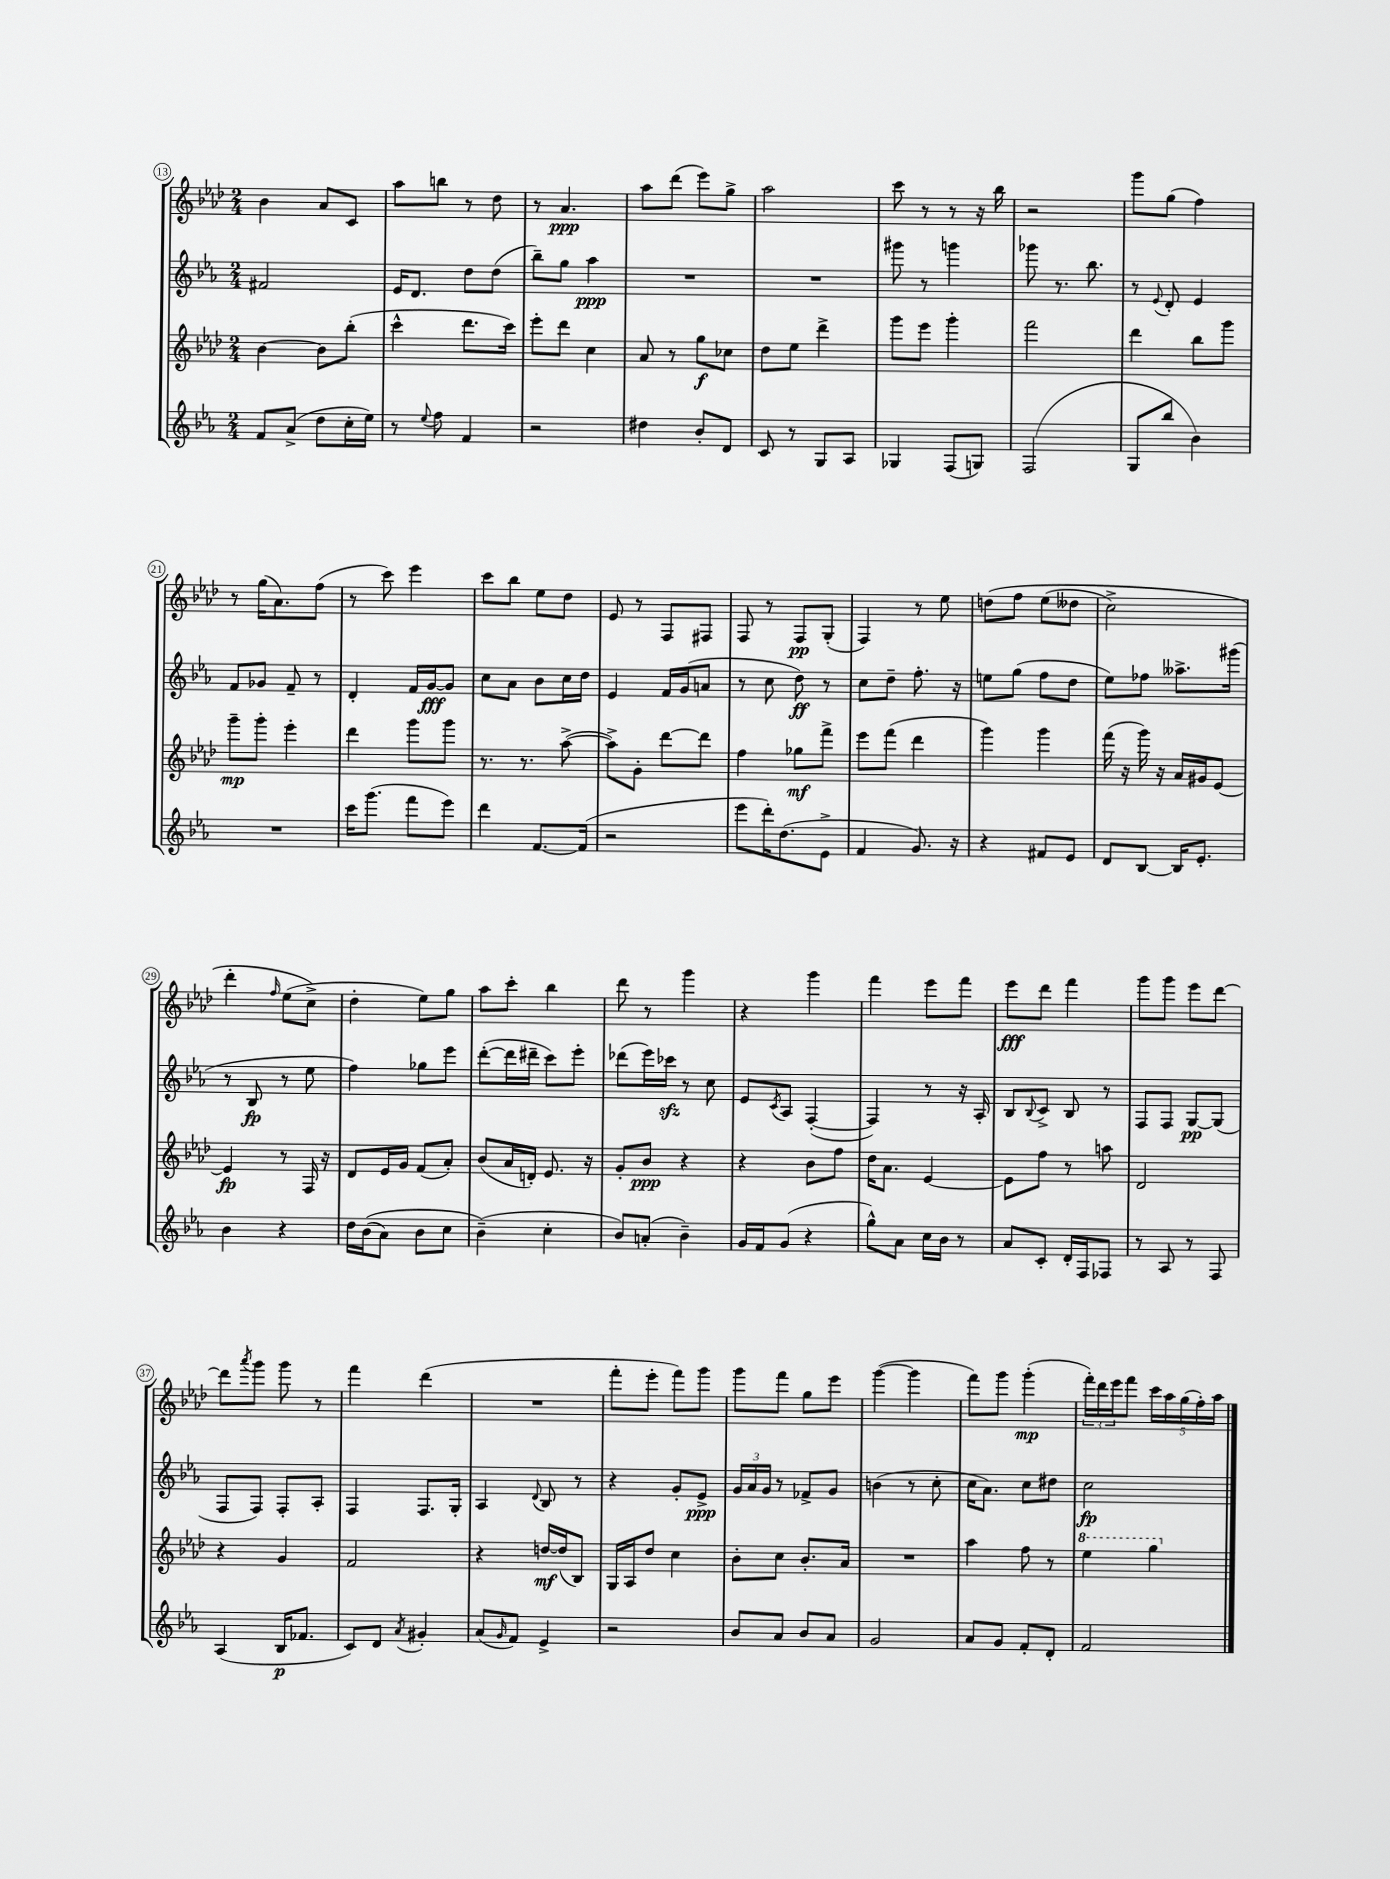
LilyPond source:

<<
\new StaffGroup <<
\new Staff = "s0" {
    \clef treble \key aes \major \numericTimeSignature \time 2/4
    bes'4 aes'8 c'8 |
    aes''8 b''8 r8 des''8 |
    r8 aes'4.\ppp |
    aes''8 des'''8( ees'''8) g''8-> |
    aes''2 |
    c'''8 r8 r8 r16 bes''16 |
    r2 |
    g'''8 g''8( f''4) |
    r8 g''16( aes'8.) f''8( |
    r8 c'''8) ees'''4 |
    c'''8 bes''8 ees''8 des''8 |
    ees'8 r8 f8 fis8 |
    f8 r8 f8\pp g8-.( |
    f4) r8 ees''8 |
    d''8\( f''8 ees''8( deses''8 |
    c''2->) |
    des'''4-. \grace { f''16 } ees''8( c''8->\) |
    des''4-. ees''8) g''8 |
    aes''8 c'''8-. bes''4 |
    des'''8 r8 g'''4 |
    r4 g'''4 |
    f'''4 ees'''8 f'''8 |
    ees'''8\fff des'''8 f'''4 |
    g'''8 g'''8 ees'''8 des'''8~ |
    des'''8 \acciaccatura { aes'''8 } g'''8 g'''8 r8 |
    f'''4 des'''4( |
    R2 |
    f'''8-. ees'''8-. f'''8) g'''8 |
    g'''8 f'''8 g''8 ees'''8 |
    g'''4~( g'''4 |
    f'''8) g'''8 g'''4-.\mp( |
    \tuplet 3/2 { f'''16-.) des'''16 ees'''16 } f'''8 \tuplet 5/4 { c'''16 aes''16 g''16( f''16-.) aes''16 } \bar "|." |
}
\new Staff = "s1" {
    \clef treble \key ees \major \numericTimeSignature \time 2/4
    fis'2 |
    ees'16 d'8. d''8 d''8( |
    bes''8--) g''8 aes''4\ppp |
    R2 |
    R2 |
    gis'''8 r8 g'''4 |
    ges'''8 r8. bes''8. |
    r8 \appoggiatura { ees'8 } d'8-. ees'4 |
    f'8 ges'8 f'8-- r8 |
    d'4-. f'16 g'16~\fff g'8 |
    c''8 aes'8 bes'8 c''16 d''16 |
    ees'4 f'16 g'16( a'8 |
    r8 c''8 d''8\ff) r8 |
    c''8 d''8-- f''8.-. r16 |
    e''8 g''8( f''8 d''8 |
    ees''8) fes''8 aeses''8.-> gis'''16( |
    r8 bes8\fp r8 ees''8 |
    f''4) ges''8 ees'''8 |
    d'''8~-.( d'''16 dis'''16-- c'''8) ees'''8-. |
    des'''8( ees'''16) ces'''16\sfz r8 c''8 |
    ees'8 \acciaccatura { c'8 } aes8 f4~-.( |
    f4) r8 r16 aes16-. |
    bes8 \appoggiatura { bes8 } c'8-> bes8 r8 |
    f8 f8 g8~\pp g8( |
    f8 f8) f8-. aes8-. |
    f4 f8. g16-. |
    aes4 \appoggiatura { d'8 } bes8 r8 |
    r4 g'8-. ees'8->\ppp |
    \tuplet 3/2 { g'16 aes'16 g'16 } r8 fes'8-> g'8 |
    b'4( r8 c''8-. |
    c''16 aes'8.) c''8 dis''8 |
    c''2\fp \bar "|." |
}
\new Staff = "s2" {
    \clef treble \key aes \major \numericTimeSignature \time 2/4
    bes'4~ bes'8 bes''8-.( |
    c'''4-^ des'''8. c'''16) |
    ees'''8-. des'''8 c''4 |
    aes'8 r8 g''8\f ces''8 |
    des''8 ees''8 des'''4-> |
    g'''8 ees'''8 g'''4-. |
    f'''2 |
    des'''4 bes''8 g'''8 |
    g'''8--\mp g'''8-. ees'''4-. |
    des'''4 g'''8 g'''8 |
    r8. r8. aes''8~->( |
    aes''8->) g'8-. des'''8~ des'''8 |
    f''4 ges''8\mf f'''8-> |
    ees'''8 f'''8( des'''4 |
    g'''4) g'''4 |
    f'''16( r16 g'''16) r16 aes'16 gis'16 ees'8~ |
    ees'4\fp r8 f16 r16 |
    des'8 ees'16 g'16 f'8( aes'8-.) |
    bes'8( aes'16 d'16-.) ees'8. r16 |
    g'8-. bes'8\ppp r4 |
    r4 bes'8 f''8 |
    des''16 aes'8. ees'4~ |
    ees'8 f''8 r8 a''8 |
    des'2 |
    r4 g'4 |
    f'2 |
    r4 d''16~\mf d''16( bes8) |
    g16 aes16 des''8 c''4 |
    bes'8-. c''8 bes'8.-. aes'16 |
    R2 |
    aes''4 f''8 r8 |
    \ottava #1 ees'''4 g'''4 \ottava #0 \bar "|." |
}
\new Staff = "s3" {
    \clef treble \key ees \major \numericTimeSignature \time 2/4
    f'8 aes'8->( d''8 c''16-. ees''16) |
    r8 \appoggiatura { ees''8 } f''8 f'4 |
    r2 |
    dis''4 bes'8-. d'8 |
    c'8 r8 g8 aes8 |
    ges4 f8( g8) |
    f2( |
    g8 bes''8 bes'4) |
    R2 |
    c'''16 g'''8.( f'''8 ees'''8) |
    d'''4 f'8.~ f'16( |
    r2 |
    ees'''8 d'''16-.) d''8.( ees'8-> |
    f'4 g'8.) r16 |
    r4 fis'8 ees'8 |
    d'8 bes8~ bes16 ees'8.-. |
    bes'4 r4 |
    d''16 bes'16(\( aes'8) bes'8 c''8 |
    bes'4--(\) c''4-. |
    bes'8) a'8-.( bes'4--) |
    g'16 f'16 g'8( r4 |
    g''8-^) aes'8 c''16 bes'16 r8 |
    aes'8 c'8-. d'16-. f16 fes8 |
    r8 aes8 r8 f8 |
    aes4( bes16\p fes'8. |
    c'8) d'8 \acciaccatura { aes'8 } gis'4-. |
    aes'8( \grace { g'16 } f'8) ees'4-> |
    r2 |
    bes'8 aes'8 bes'8 aes'8 |
    g'2 |
    aes'8 g'8 f'8-. d'8-. |
    f'2 \bar "|." |
}
>>
>>
\layout { \context { \Score currentBarNumber = #13 \override BarNumber.stencil = #(make-stencil-circler 0.1 0.3 ly:text-interface::print) } }
